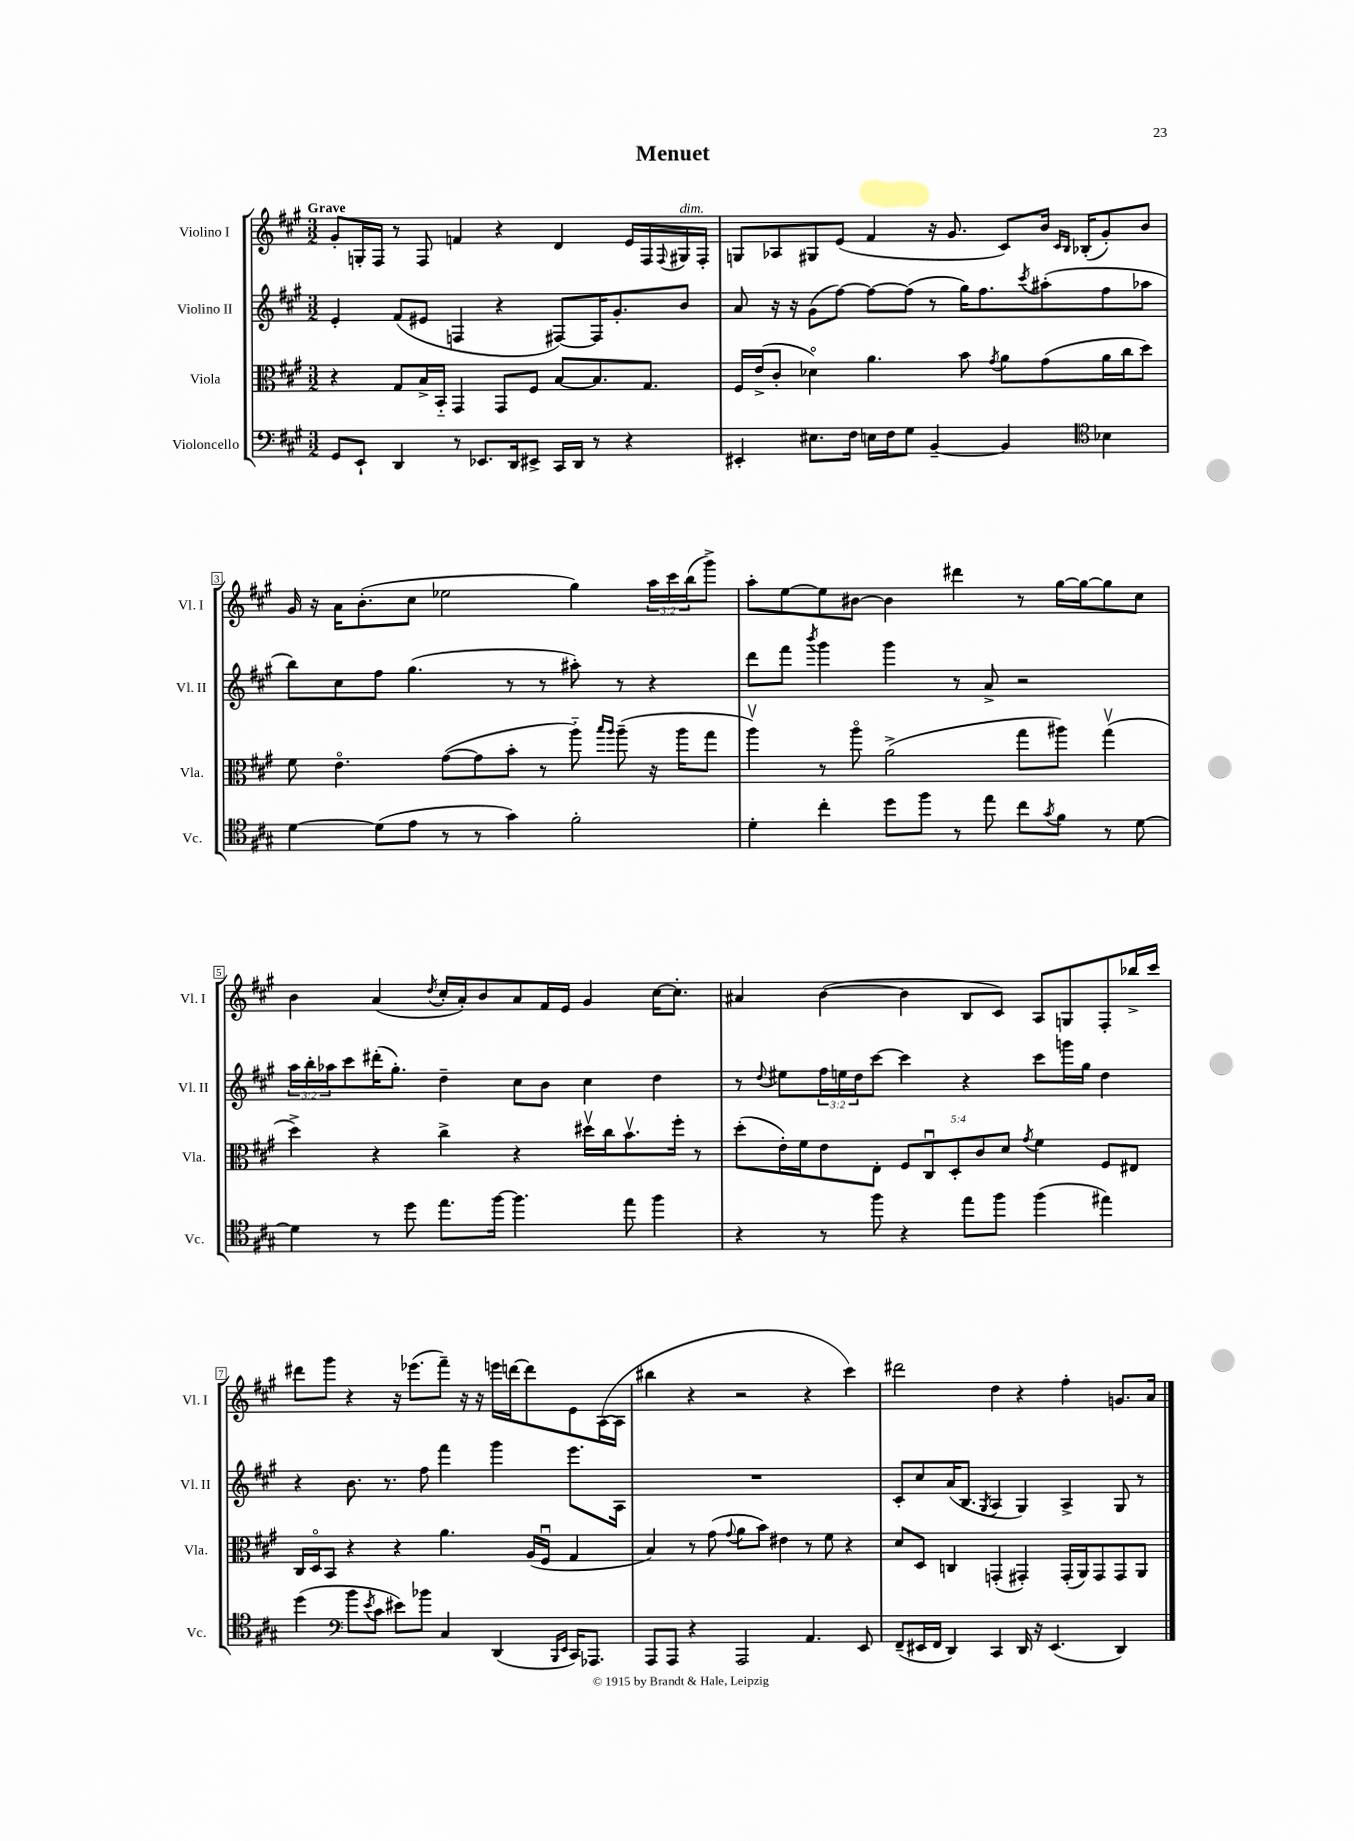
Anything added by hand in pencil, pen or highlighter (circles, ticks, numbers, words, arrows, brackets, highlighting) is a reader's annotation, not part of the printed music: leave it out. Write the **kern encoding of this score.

**kern	**kern	**kern	**kern
*staff4	*staff3	*staff2	*staff1
*clefF4	*clefC3	*clefG2	*clefG2
*k[f#c#g#]	*k[f#c#g#]	*k[f#c#g#]	*k[f#c#g#]
*M3/2	*M3/2	*M3/2	*M3/2
8GG#	4r	4e'	8g#'
8EE`	.	.	16G'
.	.	.	16F#
4DD	8G#	(8f#	8r
.	16B^	8e#	8F#
.	16BB'~	.	.
8r	4GG#	4F	4f
8.EE-	.	.	.
.	8GG#	4r	4r
16DD	.	.	.
8EE#^	8F#	.	.
16CC#	[8B	[8F#)	4d
16DD	.	.	.
8r	8.B]	16F#]	.
.	.	8.g#'	.
4r	.	.	16e
.	8.G#	.	16F#
.	.	.	8qqF#
.	.	8b	16G#
.	.	.	16F#'
=	=	=	=
4EE#'	16F#	8a	8G
.	(16e^	.	.
.	8c#'	16r	8A-
.	.	16r	.
8.E#	4d-o)	(8g#	8G#
.	.	[8ff#)	(8e
16F#	.	.	.
16E	4.a	8ff#_	4f#
16F#	.	.	.
8G#	.	(8ff#]	.
[4BB~	.	8r	16r
.	.	.	8.g#
.	8b	16gg#)	.
.	.	8.ff#	.
.	8qg#	.	.
4BB]	8a	.	8c#)
.	.	8qccc#	.
.	(8g#	(8aa#'	16b
.	.	.	16qqc#
.	.	.	16qqB
.	.	.	(16B-'
*clefC4	*	*	*
4B-	16a	8ff#	8g#')
.	16cc#	.	.
.	8dd)	8aa-	8b
=	=	=	=
[4d	8f#	8bb)	16g#
.	.	.	16r
.	4.eo	8cc#	16a
.	.	.	(8.b'
(8d]	.	8ff#	.
8e	.	(4.gg#	8cc#
8r	([8g#	.	2ee-
8r	8g#]	.	.
4g#)	8b'	8r	.
.	8r	8r	.
2f#'	8aa'~)	8aa#')	4gg#)
.	16qqbb	.	.
.	16qqaa	.	.
.	(8aa~	8r	.
.	16r	4r	24aa
.	.	.	24ccc#
.	16aa	.	.
.	.	.	(24bb
.	8gg#	.	8ggg#^)
=	=	=	=
4d'	4aav)	8ddd	8aa'
.	.	8fff#	[8ee
.	.	8qbbb	.
4cc#'	8r	4ggg#	8ee]
.	8aao	.	[8b#
8dd	(2a^	4ggg#	4b#]
8ff#	.	.	.
8r	.	8r	4ddd#
8ee	.	8a^	.
8cc#	8gg#	2r	8r
8qg#	.	.	.
8f#	8aa#)	.	[16gg#
.	.	.	16gg#_
8r	(4gg#v	.	8gg#]
[8d	.	.	8cc#
=	=	=	=
4d]	4dd^)	24aa	4b
.	.	24bb'	.
.	.	24aa-	.
.	.	8ccc#	.
8r	4r	(16ddd#'	(4a
.	.	8.gg#')	.
8dd	.	.	.
.	.	.	8qdd
8.ee	4cc#^	4dd~	16cc#'
.	.	.	16a')
.	.	.	8b
[16ff#	.	.	.
4.ff#]	4r	8cc#	8a
.	.	8b	16f#
.	.	.	16e
.	16dd#v	4cc#	4g#
.	16cc#	.	.
8ee	8.bv	.	.
4ff#	.	4dd	[16cc#
.	16ff#'	.	8.cc#']
.	8r	.	.
=	=	=	=
4r	(8dd'	8r	4a#
.	.	8qqdd	.
.	16e')	8ee#	.
.	16f#	.	.
8r	8e	24ff#	([4b
.	.	24ee	.
.	.	24dd	.
8ff#	8E'	[8ccc#	.
4r	10F#	4ccc#]	4b]
.	10C#u	.	.
.	10D'	.	.
8ee	.	4r	8B
.	10c#	.	.
8ff#	.	.	8c#)
.	10d	.	.
.	8qg#	.	.
(4ff#	4f#	8ccc#	8A
.	.	16ggg	8G
.	.	16gg#	.
4ee#)	8F#	4dd	8F#'
.	8E#	.	16bb-^
.	.	.	16ccc#
=	=	=	=
(4dd	16C#	4r	8ddd#
.	16Do	.	.
.	8BB	.	8ggg#
*clefF4	*	*	*
8b	4r	8.b	4r
8qe	.	.	.
8c#	.	.	.
.	.	8.r	.
8e#)	4r	.	16r
.	.	.	(8.eee-
8b-	.	8ff#	.
4C#	4.a	4fff#	8fff#~)
.	.	.	16r
.	.	.	16r
(4DD	.	4ggg#	16eee
.	.	.	[16ddd
.	(16A	.	8ddd]
.	16F#u	.	.
16qqBBB	.	.	.
16qqEE	.	.	.
16CC#)	4G#	8.eee	8e
8.AAA-	.	.	.
.	.	.	([16A
.	.	16A	16A]
=	=	=	=
8AAA	4B)	1.r	4bb#
8AAA	.	.	.
4r	8r	.	4r
.	(8g#	.	.
.	8qqg#	.	.
2AAA	8a	.	2r
.	8b)	.	.
.	4e#	.	.
4.AA	8r	.	4r
.	8f#	.	.
.	4r	.	4ccc#)
8EE	.	.	.
=	=	=	=
(8FF#~	8d	8c#'	2ddd#
16EE#	8D	8cc#	.
16FF#	.	.	.
4DD)	4C	(16a	.
.	.	8.B	.
.	.	8qG#	.
4CC#	(4GG'	4A	4dd
16DD	4GG#')	4G#)	4r
16r	.	.	.
(4.EE#	.	.	.
.	(16GG#'	4A^	4ff#'
.	16AA)	.	.
.	8GG#	.	.
4DD)	8GG#	8G#	8.g
.	8AA	8r	.
.	.	.	16a
==	==	==	==
*-	*-	*-	*-
